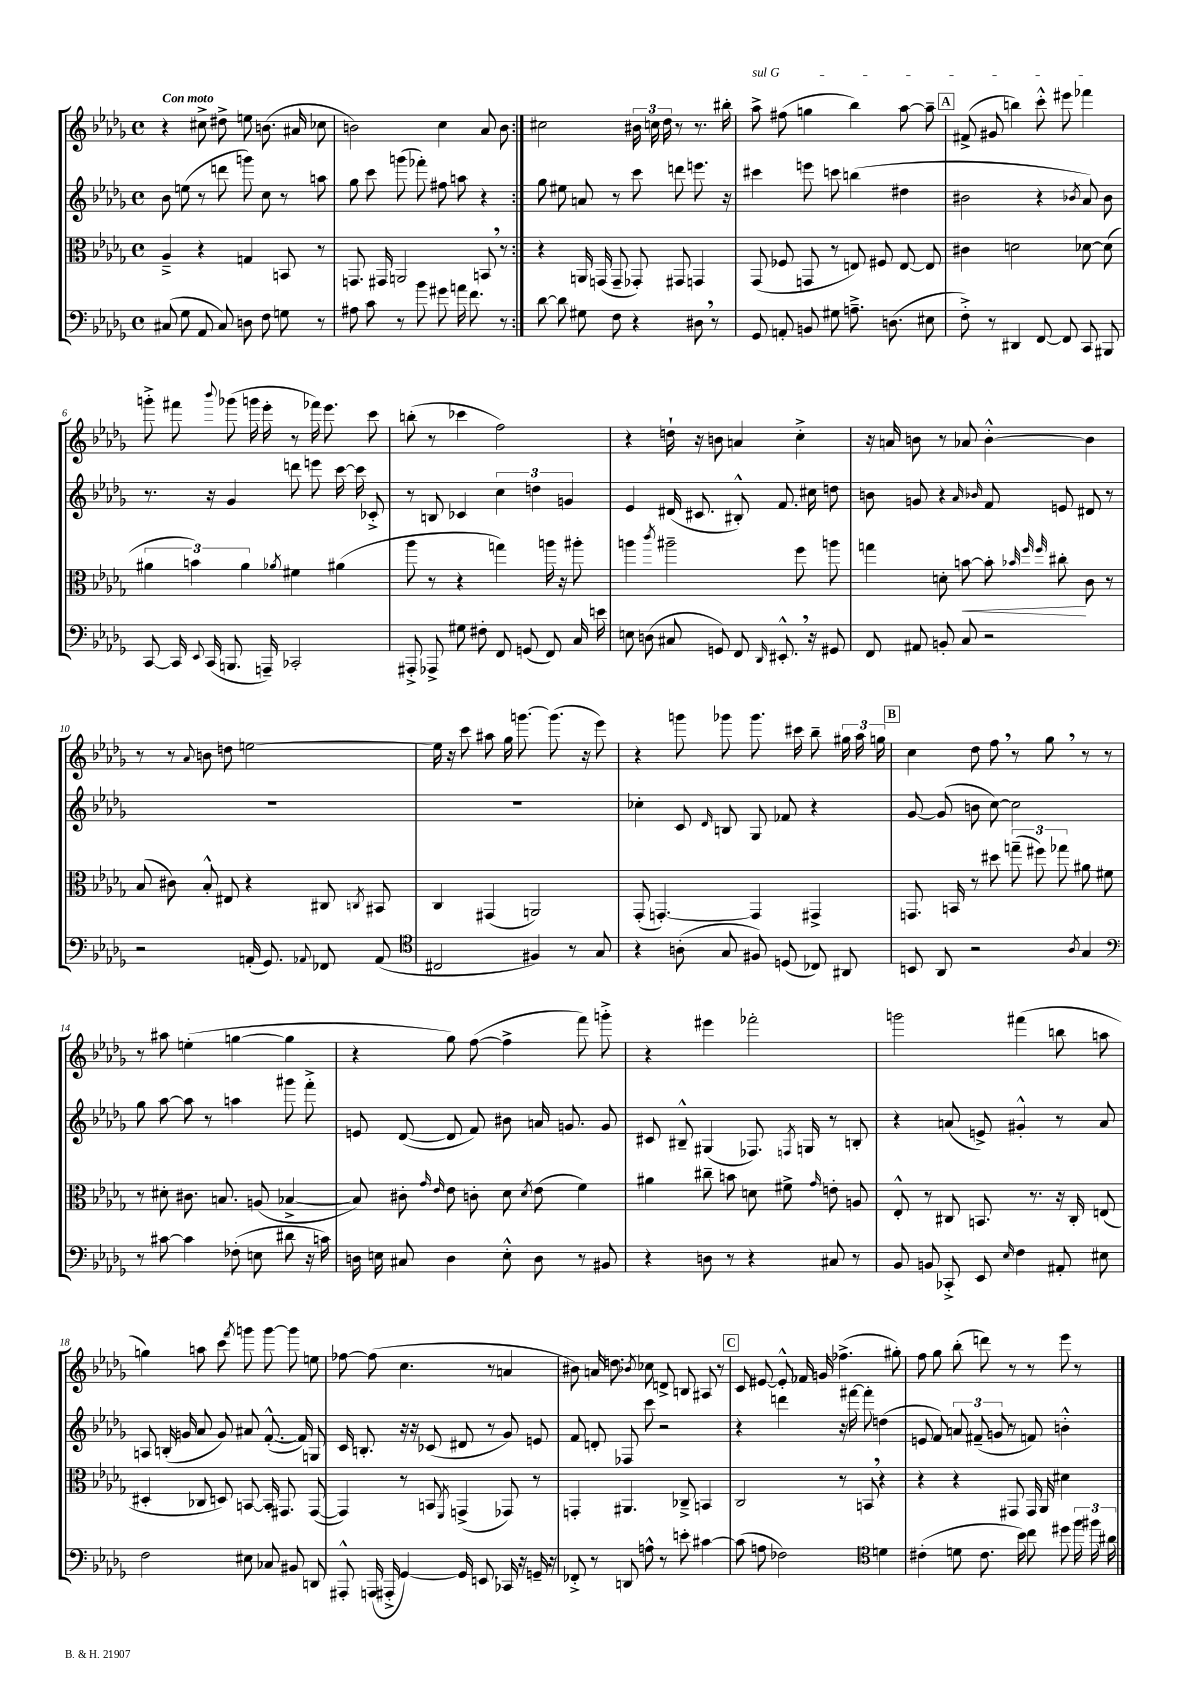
<<
\new StaffGroup <<
\new Staff = "s0" {
    \clef treble \key des \major \defaultTimeSignature \time 4/4 \tempo "Con moto"
    \autoBeamOff \repeat volta 2 { r4 cis''8-> dis''8-> e''8 b'8.( ais'16 ces''8 |
    b'2) c''4 aes'8 b'8 | }
    cis''2 \tuplet 3/2 { bis'16 c''16 des''16 } r8 r8. bis''16-. |
    \once \override TextSpanner.bound-details.left.text = \markup { \italic "sul G" } aes''8->\startTextSpan fis''8( g''4 bes''4) aes''8~ aes''8-- |
    \mark \markup { \box "A" } fis'8->( gis'8 b''4) c'''8-.-^ eis'''8 fes'''4\stopTextSpan |
    g'''8-.-> fis'''8 \appoggiatura { bes'''8 } ges'''8( g'''16 ees'''16-. r8 fes'''16) ees'''8. c'''8 |
    b''8-.( r8 ces'''4 f''2) |
    r4 d''16-! r16 b'8 a'4 c''4-.-> |
    r16 a'16 b'8 r8 aes'8 b'4~-.-^ b'4 |
    r8 r8 \appoggiatura { aes'8 } b'8 d''8 e''2~ |
    e''16 r16 c'''8 ais''8 ges''16 g'''8.~ g'''8.( r16 ees'''8) |
    r4 g'''8 ges'''8 ges'''8. cis'''16 bes''8-- \tuplet 3/2 { gis''16 aes''16 g''16 } |
    \mark \markup { \box "B" } c''4 des''8 f''8 \breathe r8 ges''8 \breathe r8 r8 |
    r8 ais''8 e''4-.( g''4~ g''4 |
    r4 ges''8) f''8~( f''4-> f'''8) g'''8-.-> |
    r4 eis'''4 fes'''2-. |
    g'''2 fis'''4( b''8 a''8 |
    g''4) a''8 c'''8 \acciaccatura { f'''8 } g'''8 g'''8~ g'''8 e''8 |
    fes''8~ fes''8( c''4. r8 a'4 |
    bis'8) a'16 d''8. \acciaccatura { bes'8 } ces''8 d'8-> b8 ais8 r8 |
    \mark \markup { \box "C" } c'8 eis'8~ eis'8-.-^ fes'16 g'16 fes''4.->( gis''8-.) |
    f''8 ges''8 bes''8-.( d'''8) r8 r8 ees'''8 r8 \bar "|." |
}
\new Staff = "s1" {
    \clef treble \key des \major \defaultTimeSignature \time 4/4
    \autoBeamOff \repeat volta 2 { bes'8 e''8( r8 d'''8 g'''8) c''8 r8 a''8 |
    ges''8 c'''8 g'''8( fes'''8-.) fis''8 a''8 r4 | }
    ges''8 eis''8 a'8 r8 c'''8 d'''8 e'''8. r16 |
    cis'''4 e'''8 c'''8 b''4( dis''4 |
    \mark \markup { \box "A" } bis'2 r4 \acciaccatura { bes'8 } aes'8) bes'8 |
    r8. r16 ges'4 d'''8 e'''8 c'''16~ c'''16 ces'8-.-> |
    r8 b8 ces'4 \tuplet 3/2 { c''4 d''4 g'4 } |
    ees'4 dis'16( cis'8. bis8-.-^) f'8. cis''16 d''8 |
    b'8 g'8 r4 \grace { aes'16 bes'16 } f'8 e'8 dis'8 r8 |
    R1 |
    R1 |
    ces''4-. c'8 \grace { des'16 } b8 ges8 fes'8 r4 |
    \mark \markup { \box "B" } ges'8~ ges'8( b'8 c''8~) c''2 |
    ges''8 aes''8~ aes''8 r8 a''4 gis'''8 f'''8-.-> |
    e'8 des'8~( des'8 f'8) bis'8 a'16 g'8. g'8 |
    cis'8 bis8---^ gis4( fes8.) \acciaccatura { f8 } g16 r8 b8-. |
    r4 a'8( e'8->) gis'4-.-^ r8 a'8 |
    a8 b16-.( g'16 aes'8 g'8) ais'8 f'8.~-.-^( f'16) g8 |
    c'16 b8.-. r16 r16 ces'8( dis'8 r8 ges'8) e'8 |
    f'8 d'8-. fes8 c'''8 r2 |
    \mark \markup { \box "C" } r4 d'''4 r16 fis'''16~ fis'''8-. d''4( |
    e'8 f'8) \tuplet 3/2 { a'8 fis'8--( g'8 } r8 f'8) b'4-.-^ \bar "|." |
}
\new Staff = "s2" {
    \clef alto \key des \major \defaultTimeSignature \time 4/4
    \autoBeamOff \repeat volta 2 { aes4---> r4 g4 b,8 r8 |
    g,8. gis,16 a,2 b,8 \breathe r8 | }
    r4 a,16 g,16( g,8-- ges,8-.) gis,8 g,4 |
    ges,8( fes8 g,8 r8 e8) fis8 e8~ e8 |
    \mark \markup { \box "A" } cis'4 d'2 des'8~ des'8( |
    \tuplet 3/2 { ais'4 b'4) ais'4 } \acciaccatura { aes'8 } fis'4 ais'4( |
    aes''8 r8 r4 g''4) a''16 r16 ais''8-. |
    a''4 \acciaccatura { c'''8 } ais''2-- f''8 a''8 |
    g''4 d'8-. b'8~\< b'8-. \grace { bes'32 f''32 f''32 } cis''8-.\! c'8 r8 |
    bes8( cis'8) bes8-.-^ eis8 r4 cis8 \acciaccatura { c8 } bis,8 |
    c4 gis,4( a,2) |
    ges,8-.( g,4.~-.) g,4 gis,4-> |
    \mark \markup { \box "B" } g,8. b,16 r8 dis''8 \tuplet 3/2 { g''8--( fis''8) ges''8 } ais'8 fis'8 |
    r8 dis'8-. cis'8. b8. a8( bes4~-> |
    bes8) cis'8-. \grace { ges'16 ees'16 } ees'8 c'8-. des'8 \acciaccatura { des'8 } ees'8( f'4) |
    ais'4 cis''8-- b'8 d'8 fis'8-> \grace { ges'16 } e'8-. a8 |
    ees8-.-^ r8 cis8 b,8. r8. r16 cis16-. e8( |
    dis4-. ces8 d8) b,8~ b,16-. gis,8. gis,8~( |
    gis,4) r8 b,8 \acciaccatura { f,8 } g,4->( ges,8) r8 |
    g,4-. ais,4. ces8---> b,4 |
    \mark \markup { \box "C" } c2 r8 b,8 \breathe r4 |
    r4 r4 gis,8 gis,16 aes,16 dis'4 \bar "|." |
}
\new Staff = "s3" {
    \clef bass \key des \major \defaultTimeSignature \time 4/4
    \autoBeamOff \repeat volta 2 { cis8( ges8 aes,8 cis8) d8 f8 g8 r8 |
    ais8 c'8 r8 bes'8 gis'8 a'16 f'8. r8 | }
    des'8~ des'8 gis8 f8 r4 dis8 \breathe r8 |
    ges,8 a,8-. b,8 gis8 a8.---> d8.( eis8 |
    \mark \markup { \box "A" } f8-.->) r8 dis,4 f,8~ f,8 c,8 bis,,8 |
    c,8~ c,16 \appoggiatura { ees,8 } c,16( b,,8. a,,16--) ces,2-. |
    ais,,8-.-> aes,,8-> gis8 fis8-. f,8 g,8( f,8) c16 e'16 |
    e8 d8( cis8 g,8) f,8 \grace { des,16 } eis,8.-.-^ \breathe r16 gis,8 |
    f,8 ais,8 b,8-. c8 r2 |
    r2 a,16-.( ges,8.) \appoggiatura { aes,8 } fes,8 aes,8( |
    \clef tenor cis2 fis4) r8 ges8 |
    r4 a8-.( ges8 fis8) d8( ces8) ais,8 |
    \mark \markup { \box "B" } b,8 aes,8 r2 \acciaccatura { aes8 } ges4 |
    \clef bass r8 cis'8~ cis'4 fes8-.( e8 dis'8 r16 c'16) |
    d16 e16 cis8 d4 e8-.-^ d8 r8 bis,8 |
    r4 d8 r8 r4 cis8 r8 |
    bes,8 b,8 ces,8-.-> ees,8 \grace { ees16 } f4 ais,8-. eis8 |
    f2 eis8 ces8 bis,8 d,8 |
    ais,,8-.-^ a,,16( ais,,16-.-> ges,4~) ges,16 e,8. ces,16 r16 g,16-- r16 |
    fes,8-.-> r8 d,8 a8-^ r8 e'8-. cis'4~ |
    \mark \markup { \box "C" } cis'8( a8 fes2) \clef tenor d'4 |
    cis'4-.( d'8 cis'8. bes'16) c''8 dis''8 \tuplet 3/2 { f''16 fis''16 ais'16 } \bar "|." |
}
>>
>>
